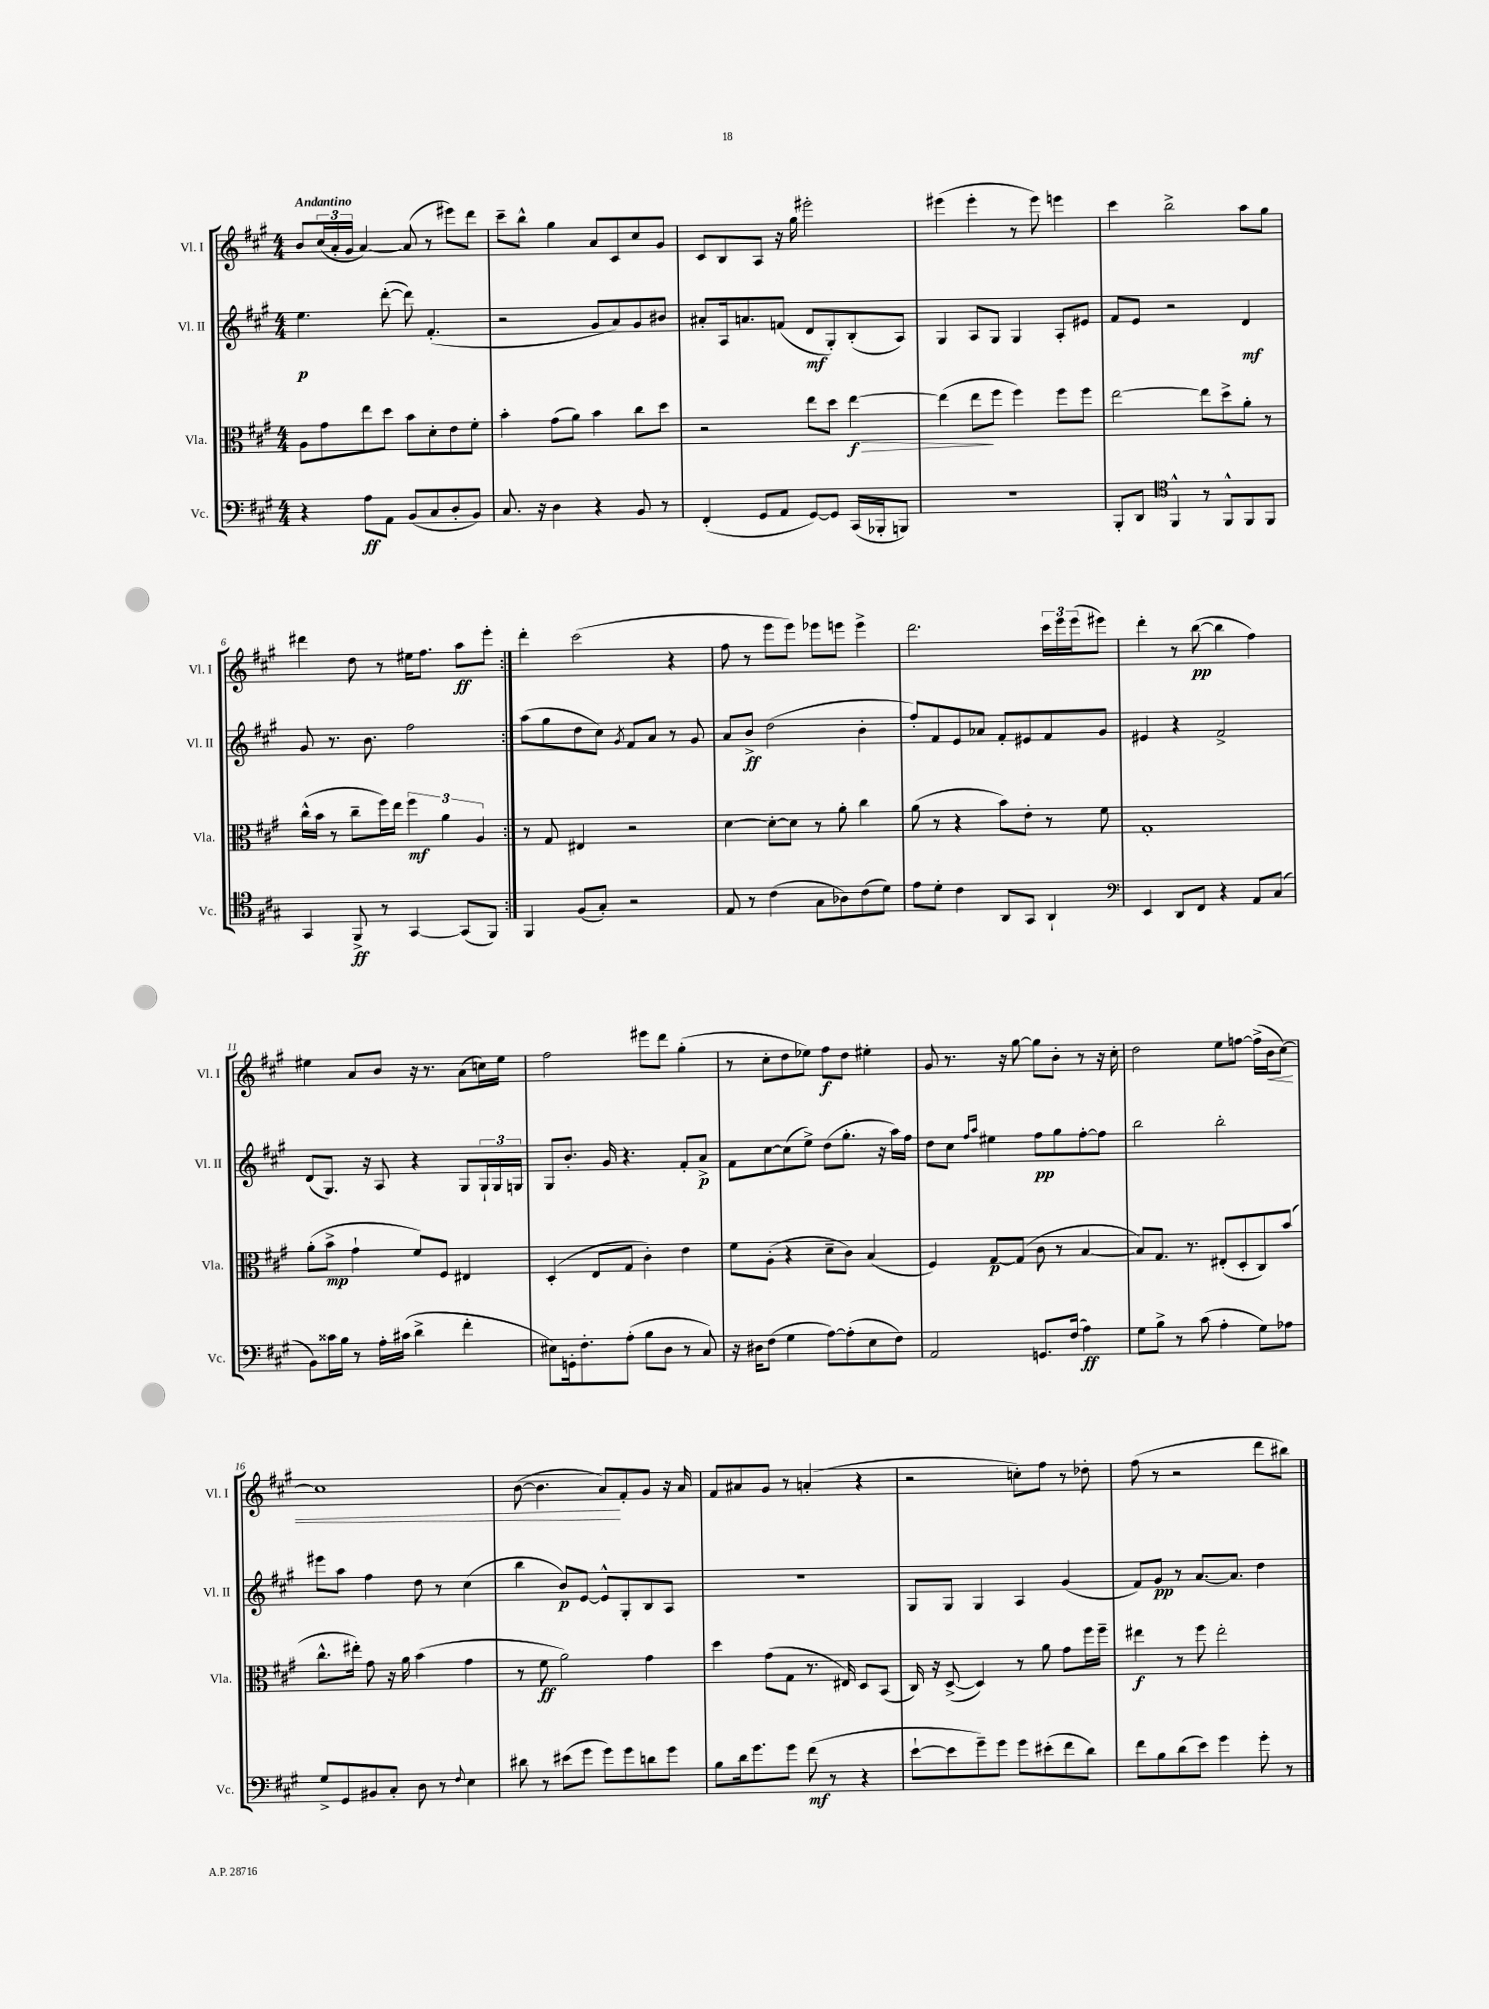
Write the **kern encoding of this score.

**kern	**dynam	**kern	**dynam	**kern	**dynam	**kern	**dynam
*part4	*part4	*part3	*part3	*part2	*part2	*part1	*part1
*staff4	*staff4	*staff3	*staff3	*staff2	*staff2	*staff1	*staff1
*I"Vc.	*	*I"Vla.	*	*I"Vl. II	*	*I"Vl. I	*
*I'Vc.	*	*I'Vla.	*	*I'Vl. II	*	*I'Vl. I	*
*clefF4	*	*clefC3	*	*clefG2	*	*clefG2	*
*k[f#c#g#]	*	*k[f#c#g#]	*	*k[f#c#g#]	*	*k[f#c#g#]	*
*M4/4	*	*M4/4	*	*M4/4	*	*M4/4	*
=1	=1	=1	=1	=1	=1	=1	=1
!	!	!	!	!	!	!LO:TX:a:B:t=Andantino	!
4r	.	8A\L	.	4.ee\	p	8b/L	.
.	.	8g#\	.	.	.	(24cc#/L	.
.	.	.	.	.	.	24a'/	.
.	.	.	.	.	.	24g#/JJ	.
8A\L	ff	8ee\	.	.	.	[4a/)	.
8AA\J	.	8dd\J	.	([8ddd'\	.	.	.
(8BB/L	.	8b\L	.	8ddd\])	.	(8a/]	.
8C#/	.	8d'\	.	(4.f#'/	.	8r	.
8D'/	.	8e\	.	.	.	8eee#X\L)	.
8BB/J)	.	8f#'\J	.	.	.	8ddd\J	.
=2	=2	=2	=2	=2	=2	=2	=2
8.C#/	.	4b'\	.	2r	.	8ccc#~\L	.
.	.	.	.	.	.	8bb^^\J	.
16r	.	.	.	.	.	.	.
4D\	.	(8g#\L	.	.	.	4gg#\	.
.	.	8a\J)	.	.	.	.	.
4r	.	4b\	.	8g#/L	.	8a/L	.
.	.	.	.	8a/)	.	8c#/	.
8BB/	.	8cc#\L	.	8g#/	.	8cc#/	.
8r	.	8dd\J	.	8b#X/J	.	8g#/J	.
=3	=3	=3	=3	=3	=3	=3	=3
(4FF#'/	.	2r	.	8a#X'/L	.	8c#/L	.
.	.	.	.	16A/k	.	8B/	.
.	.	.	.	8.an/	.	.	.
8GG#/L	.	.	.	.	.	8A/J	.
8AA/J	.	.	.	(8fn/J	.	16r	.
.	.	.	.	.	.	16gg#\	.
[8GG#/L)	.	8ee\L	.	8d/L	mf	2eee#X'\	.
8GG#/J]	.	8dd\J	.	8G#'/)	.	.	.
!	!	!	!LO:HP:b	!	!	!	!
(16CC#/LL	.	[4ee\	> f	(8B'/	.	.	.
16BBB-X'/J	.	.	.	.	.	.	.
8BBBn/J)	.	.	.	8A/J)	.	.	.
=4	=4	=4	=4	=4	=4	=4	=4
1r	.	(4ee\]	.	4G#/	.	(4eee#X\	.
.	.	8ee\L	.	8A/L	.	4eee#'\	.
.	.	8ff#\J	]	8G#/J	.	.	.
.	.	4ff#\)	.	4G#/	.	8r	.
.	.	.	.	.	.	8eee#\)	.
.	.	8ff#\L	.	8A'/L	.	4eeen\	.
.	.	8ff#\J	.	8e#X/J	.	.	.
=5	=5	=5	=5	=5	=5	=5	=5
8BBB'/L	.	[2ee\	.	8f#/L	.	4ccc#\	.
8DD/J	.	.	.	8e/J	.	.	.
*clefC4	*	*	*	*	*	*	*
4FF#^^/	.	.	.	2r	.	2bb^\	.
8r	.	8ee\L]	.	.	.	.	.
8FF#^^/L	.	8dd^\	.	.	.	.	.
8FF#/	.	8a'\J	.	4d/	mf	8aa\L	.
8FF#/J	.	8r	.	.	.	8gg#\J	.
!!LO:LB:g=z
=6	=6	=6	=6	=6	=6	=6	=6
4GG#/	.	(16cc#^^\LL	.	8g#/	.	4ddd#X\	.
.	.	16b\JJ	.	.	.	.	.
.	.	8r	.	8.r	.	.	.
8FF#^/	ff	8cc#~\L	.	.	.	8dd\	.
.	.	.	.	8.b\	.	.	.
8r	.	16ff#\L)	.	.	.	8r	.
.	.	16ee\JJ	.	.	.	.	.
[4GG#/	.	6ff#\	mf	2ff#\	.	16ee#X\KL	.
.	.	.	.	.	.	8.ff#\J	.
.	.	6a\	.	.	.	.	.
(8GG#/L]	.	.	.	.	.	8aa\L	ff
.	.	6A/	.	.	.	.	.
8FF#/J)	.	.	.	.	.	8eee'\J	.
=7:|!	=7:|!	=7:|!	=7:|!	=7:|!	=7:|!	=7:|!	=7:|!
4FF#/	.	8r	.	(8aa\L	.	4ddd'\	.
.	.	8G#/	.	8gg#\	.	.	.
(8F#/L	.	4E#X/	.	8dd\	.	(2ccc#\	.
8G#'/J)	.	.	.	8cc#\J)	.	.	.
.	.	.	.	8qg#/	.	.	.
2r	.	2r	.	8f#/L	.	.	.
.	.	.	.	8a/J	.	.	.
.	.	.	.	8r	.	4r	.
.	.	.	.	8g#/	.	.	.
=8	=8	=8	=8	=8	=8	=8	=8
8E/	.	[4d\	.	8a/L	.	8ff#\	.
8r	.	.	.	8b^/J	ff	8r	.
(4c#\	.	8d'\L_	.	(2dd\	.	8eee\L	.
.	.	8d\J]	.	.	.	8eee\J)	.
8G#\L	.	8r	.	.	.	8eee-X\L	.
8A-X\)	.	8a'\	.	.	.	8eeen\J	.
(8c#\	.	4cc#\	.	4b'\	.	4eee^\	.
8d\J)	.	.	.	.	.	.	.
=9	=9	=9	=9	=9	=9	=9	=9
8e\L	.	(8a\	.	8ff#'/L)	.	2.ddd\	.
8d'\J	.	8r	.	8f#/	.	.	.
4c#\	.	4r	.	8e/	.	.	.
.	.	.	.	8a-X/J	.	.	.
8AA/L	.	8b\L)	.	8f#'/L	.	.	.
8GG#/J	.	8e'\J	.	8e#X/	.	.	.
4AA`/	.	8r	.	8f#/	.	24ccc#\LL	.
.	.	.	.	.	.	24eee\	.
.	.	.	.	.	.	(24eee\J	.
.	.	8f#\	.	8g#/J	.	8eee#X\J)	.
=10	=10	=10	=10	=10	=10	=10	=10
*clefF4	*	*	*	*	*	*	*
4EE/	.	1G#'	.	4e#X/	.	4ddd'\	.
8DD/L	.	.	.	4r	.	8r	.
8FF#/J	.	.	.	.	.	([8bb\	pp
4r	.	.	.	2f#^/	.	4bb\]	.
8AA/L	.	.	.	.	.	4ff#\)	.
(8C#/J	.	.	.	.	.	.	.
!!LO:LB:g=z
=11	=11	=11	=11	=11	=11	=11	=11
8BB\L)	.	(8a'\L	.	(8d/L	.	4ee#X\	.
16c##X\L	.	8b^\J	mp	8.G#/J)	.	.	.
16B\JJ	.	.	.	.	.	.	.
8r	.	4g#`\	.	.	.	8a/L	.
.	.	.	.	16r	.	.	.
16A'\LL	.	.	.	8A/	.	8b/J	.
(16c#X\JJ	.	.	.	.	.	.	.
4d^\	.	8f#/L)	.	4r	.	16r	.
.	.	.	.	.	.	8.r	.
.	.	8F#/J	.	.	.	.	.
4f#'\	.	4E#X/	.	8G#/L	.	(8a\L	.
.	.	.	.	24G#`/L	.	16ccn\L)	.
.	.	.	.	24G#/	.	.	.
.	.	.	.	.	.	16ee#\JJ	.
.	.	.	.	24Gn/JJ	.	.	.
=12	=12	=12	=12	=12	=12	=12	=12
8E#X\L)	.	(4D'/	.	8G#/L	.	2ff#\	.
16GGn'\k	.	.	.	8.b'/J	.	.	.
8.F#'\	.	.	.	.	.	.	.
.	.	8E/L	.	.	.	.	.
.	.	.	.	16g#/	.	.	.
(8A'\J	.	8G#/J	.	4.r	.	.	.
8B\L	.	4c#'\)	.	.	.	8eee#X\L	.
8D\J	.	.	.	.	.	8ddd\J	.
8r	.	4e\	.	8f#'/L	.	(4gg#'\	.
8C#/)	.	.	.	8a^/J	p	.	.
=13	=13	=13	=13	=13	=13	=13	=13
16r	.	8f#\L	.	8f#\L	.	8r	.
16D#X\KL	.	.	.	.	.	.	.
(8F#\J	.	(8A'\J	.	[8cc#\	.	8cc#'\L	.
4G#\	.	4r	.	(8cc#\]	.	8dd\	.
.	.	.	.	8ee^\J)	.	8ee-X\J)	.
[8A\L)	.	8d~\L	.	(8dd\L	.	8ff#\L	f
(8A'\]	.	8c#\J)	.	8.gg#'\J	.	8dd\J	.
8E\	.	(4B/	.	.	.	4ee#X'\	.
.	.	.	.	16r	.	.	.
8F#\J)	.	.	.	16aa\LL)	.	.	.
.	.	.	.	16ff#\JJ	.	.	.
=14	=14	=14	=14	=14	=14	=14	=14
2AA/	.	4F#/)	.	8dd\L	.	8g#/	.
.	.	.	.	8cc#\J	.	8.r	.
.	.	.	.	16qqff#/LL	.	.	.
.	.	.	.	16qqaa/JJ	.	.	.
.	.	[8G#/L	p	4ee#X\	.	.	.
.	.	.	.	.	.	16r	.
.	.	(8G#/J]	.	.	.	[8gg#\	.
8.GGn/L	.	8c#\	.	8ff#\L	pp	8gg#\L]	.
.	.	8r	.	8gg#\	.	8b'\J	.
(16F#/Jk	.	.	.	.	.	.	.
4A\)	ff	[4B/	.	[8ff#'\	.	8r	.
.	.	.	.	8ff#\J]	.	16r	.
.	.	.	.	.	.	16cc#'\	.
=15	=15	=15	=15	=15	=15	=15	=15
8G#\L	.	8B/L])	.	2bb\	.	2dd\	.
8B^\J	.	8.G#/J	.	.	.	.	.
8r	.	.	.	.	.	.	.
.	.	8.r	.	.	.	.	.
(8c#\	.	.	.	.	.	.	.
4A'\	.	(8E#X'/L	.	2bb'\	.	8ee\L	.
.	.	8D'/	.	.	.	[8ffn\J	.
8G#\L)	.	8C#/)	.	.	.	(16ff^\LL]	.
!	!	!	!	!	!	!	!LO:HP:b
.	.	.	.	.	.	16b\J	<
8A-X\J	.	(8b/J	.	.	.	[8cc#\J)	.
!!LO:LB:g=z
=16	=16	=16	=16	=16	=16	=16	=16
8G#^/L	.	8.cc#^^\L	.	8eee#X\L	.	1cc#]	.
8GG#/	.	.	.	8aa\J	.	.	.
.	.	16ee#X'\Jk)	.	.	.	.	.
8BB#X/	.	8g#\	.	4ff#\	.	.	.
8C#'/J	.	16r	.	.	.	.	.
.	.	16a\	.	.	.	.	.
8D\	.	(4b\	.	8dd\	.	.	.
8r	.	.	.	8r	.	.	.
8qqF#/	.	.	.	.	.	.	.
4E\	.	4g#\	.	(4cc#\	.	.	.
=17	=17	=17	=17	=17	=17	=17	=17
8d#X\	.	8r	.	4bb\	.	([8b\	.
8r	.	8f#\	ff	.	.	4.b\]	.
(8e#X\L	.	2a\)	.	8b/L)	p	.	.
8g#\J	.	.	.	[8e/J	.	.	.
8g#\L)	.	.	.	8e^^/L]	.	8a/L)	.
8g#\	.	.	.	8G#'/	.	8f#'/	[
8dn\	.	4g#\	.	8B/	.	8g#/J	.
8g#\J	.	.	.	8A/J	.	16r	.
.	.	.	.	.	.	16a/	.
=18	=18	=18	=18	=18	=18	=18	=18
8B\L	.	4dd\	.	1r	.	8f#/L	.
16d\k	.	.	.	.	.	8a#X/	.
8.g#\	.	.	.	.	.	.	.
.	.	(8g#\L	.	.	.	8g#/J	.
8g#\J	.	8G#\J	.	.	.	8r	.
(8f#\	mf	8.r	.	.	.	(4an'/	.
8r	.	.	.	.	.	.	.
.	.	16E#X/)	.	.	.	.	.
4r	.	8D/L	.	.	.	4r	.
.	.	(8BB/J	.	.	.	.	.
=19	=19	=19	=19	=19	=19	=19	=19
[8e`\L	.	16C#/)	.	8G#/L	.	2r	.
.	.	16r	.	.	.	.	.
8e\]	.	([8D^/	.	8G#/J	.	.	.
8g#~\)	.	4D/])	.	4G#/	.	.	.
8g#\J	.	.	.	.	.	.	.
8g#\L	.	8r	.	4A/	.	8ccn'\L)	.
(8e#X'\	.	8a\	.	.	.	8ff#\J	.
8f#\	.	8g#\L	.	(4g#/	.	8r	.
8d\J)	.	16ff#\L	.	.	.	8dd-X'\	.
.	.	16ff#~\JJ	.	.	.	.	.
=20	=20	=20	=20	=20	=20	=20	=20
8f#\L	.	4ee#X\	f	8f#/L)	.	(8ff#\	.
8B\	.	.	.	8g#/J	pp	8r	.
(8d\	.	8r	.	8r	.	2r	.
8e\J)	.	8ff#\	.	[8.a/L	.	.	.
4g#\	.	2ee#'\	.	.	.	.	.
.	.	.	.	8.a/J]	.	.	.
8g#'\	.	.	.	4dd\	.	8ddd\L	.
8r	.	.	.	.	.	8bb#X\J)	.
==	==	==	==	==	==	==	==
*-	*-	*-	*-	*-	*-	*-	*-
